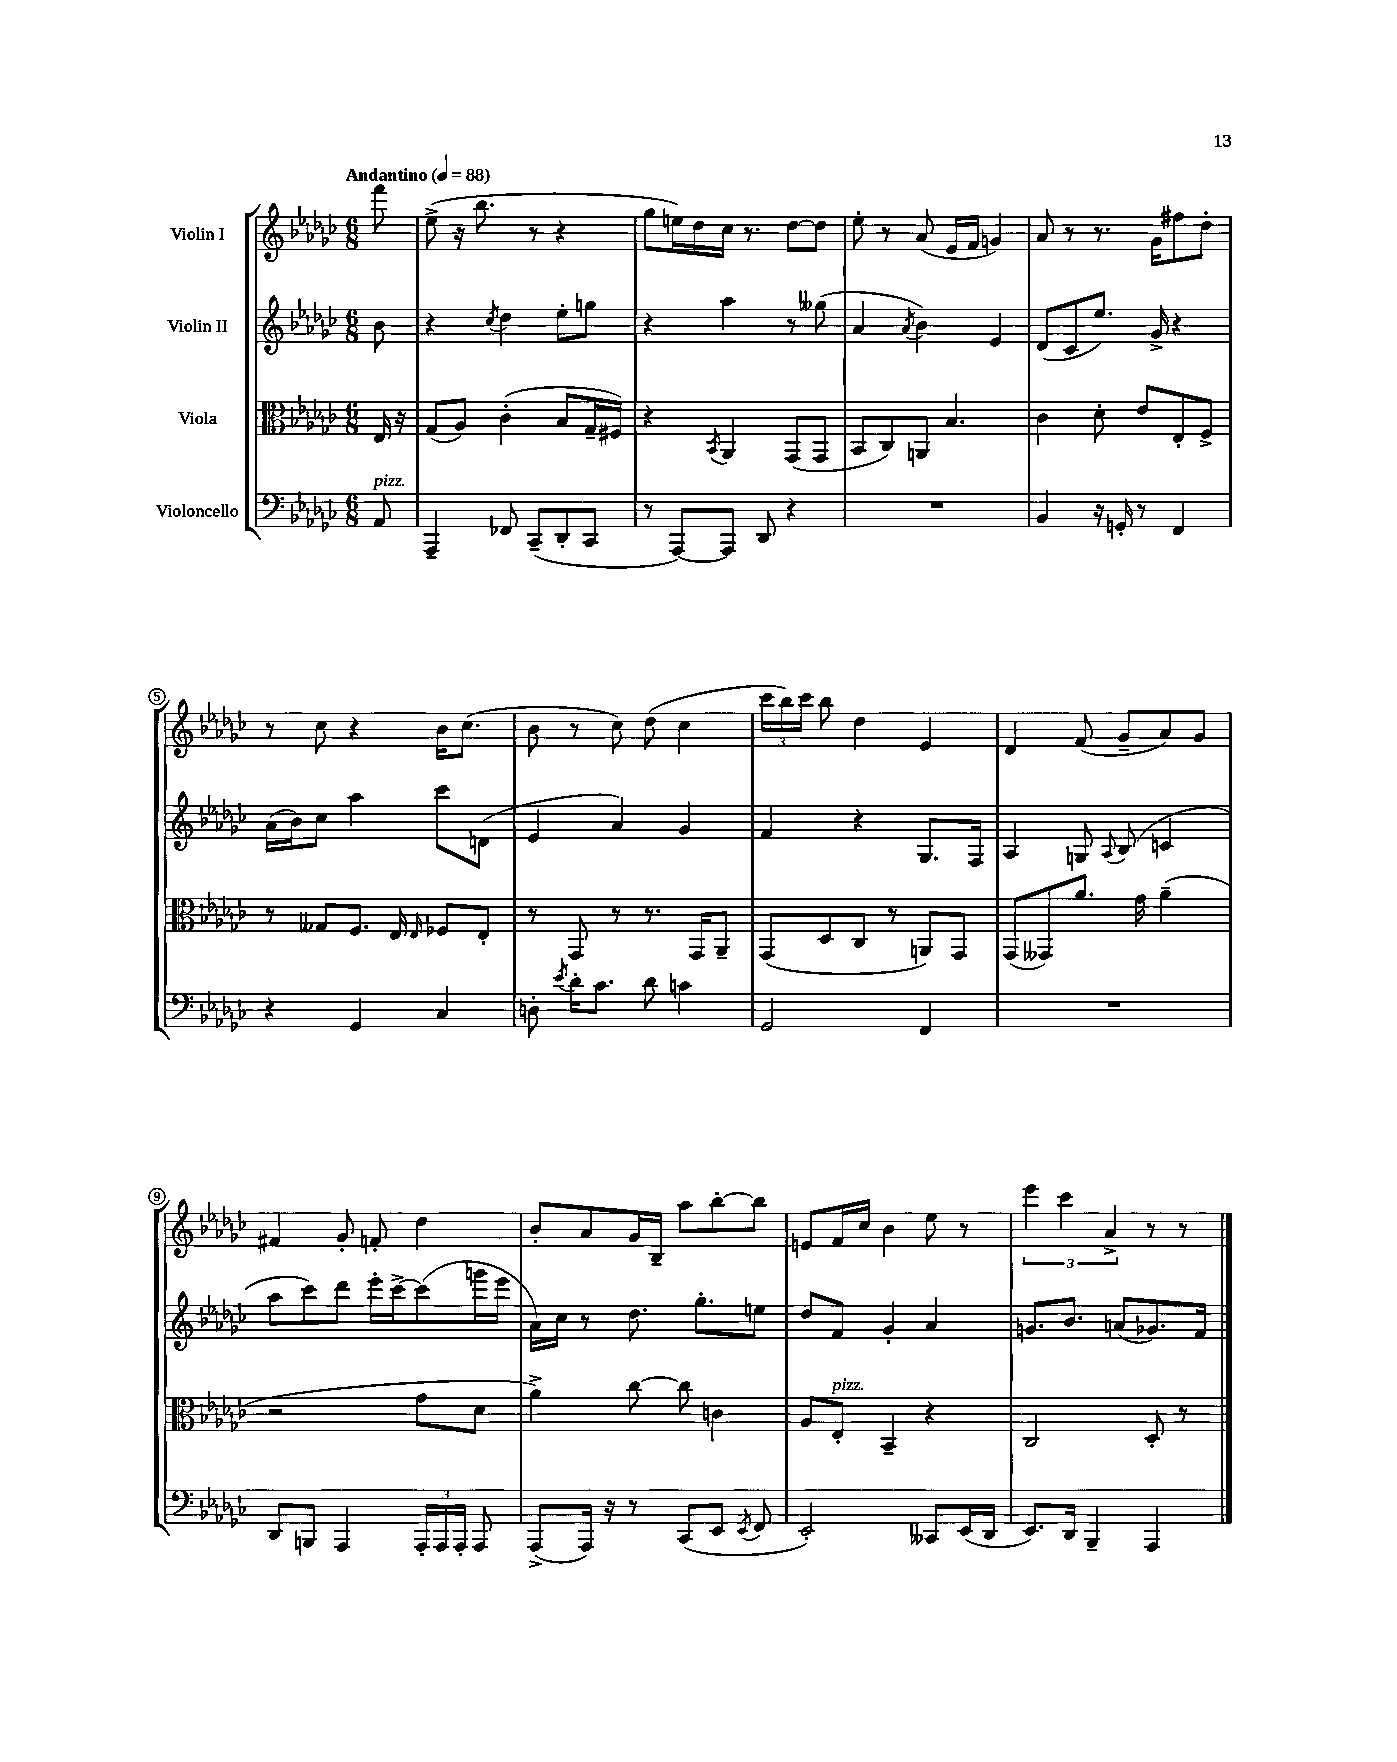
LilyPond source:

<<
\new StaffGroup <<
\new Staff = "s0" \with { instrumentName = "Violin I" } {
    \clef treble \key ges \major \numericTimeSignature \time 6/8 \partial 8 \tempo "Andantino" 4 = 88
    \autoBeamOff f'''8 |
    ees''8->( r16 bes''8. r8 r4 |
    ges''8[ e''16) des''16 ces''16] r8. des''8[~ des''8] |
    ees''8-. r8 aes'8( ees'16[ f'16] g'4) |
    aes'8 r8 r8. ges'16[ fis''8 des''8]-. |
    r8 ces''8 r4 bes'16[ ces''8.]( |
    bes'8 r8 ces''8) des''8( ces''4 |
    \tuplet 3/2 { ces'''16[ bes''16) ces'''16] } bes''8 des''4 ees'4 |
    des'4 f'8( ges'8[-- aes'8) ges'8] |
    fis'4 ges'8-. f'8-. des''4 |
    bes'8[-. aes'8 ges'16 bes16]-- aes''8[ bes''8~-. bes''8] |
    e'8[ f'16 ces''16] bes'4 ees''8 r8 |
    \tuplet 3/2 { ees'''4 ces'''4 aes'4-> } r8 r8 \bar "|." |
}
\new Staff = "s1" \with { instrumentName = "Violin II" } {
    \clef treble \key ges \major \numericTimeSignature \time 6/8 \partial 8
    \autoBeamOff bes'8 |
    r4 \acciaccatura { ces''8 } des''4 ees''8[-. g''8] |
    r4 aes''4 r8 geses''8( |
    aes'4 \acciaccatura { aes'8 } bes'4) ees'4 |
    des'8[( ces'8 ees''8.]) ges'16-> r4 |
    aes'16[( bes'16) ces''8] aes''4 ces'''8[ d'8]( |
    ees'4 aes'4) ges'4 |
    f'4 r4 ges8.[ f16] |
    aes4 g8 \appoggiatura { aes8 } bes8( c'4 |
    aes''8[ ces'''8) des'''8] ees'''16[-. ces'''16~-> ces'''8( g'''16 ees'''16] |
    aes'16[) ces''16] r8 des''8. ges''8.[-. e''8] |
    des''8[ f'8] ges'4-. aes'4 |
    g'8.[ bes'8.] a'8[( ges'8.) f'16] \bar "|." |
}
\new Staff = "s2" \with { instrumentName = "Viola" } {
    \clef alto \key ges \major \numericTimeSignature \time 6/8 \partial 8
    \autoBeamOff ees16 r16 |
    ges8[( aes8]) ces'4-.( bes8[ ges16-- fis16]) |
    r4 \acciaccatura { bes,8 } aes,4 ges,8[( ges,8] |
    bes,8[ ces8) a,8] bes4. |
    ces'4 des'8-. ees'8[ ees8-. f8]-> |
    r8 geses8[ f8.] ees16 \grace { ees16 } fes8[ ees8]-. |
    r8 ges,8 r8 r8. ges,16[ aes,8]-- |
    ges,8[( des8 ces8] r8 a,8[) ges,8] |
    ges,8[( geses,8) aes'8.] ges'16 aes'4--( |
    r2 ges'8[ des'8] |
    aes'4->) ces''8~ ces''8 c'4 |
    aes8[ ees8]-.^\markup { \italic "pizz." } bes,4-- r4 |
    ces2 des8-. r8 \bar "|." |
}
\new Staff = "s3" \with { instrumentName = "Violoncello" } {
    \clef bass \key ges \major \numericTimeSignature \time 6/8 \partial 8
    \autoBeamOff aes,8^\markup { \italic "pizz." } |
    aes,,4-- fes,8 ces,8[--( des,8-. ces,8] |
    r8 aes,,8[~) aes,,8] des,8 r4 |
    R2. |
    bes,4 r16 g,16-. r8 f,4 |
    r4 ges,4 ces4 |
    d8-. \acciaccatura { ees'8 } des'16[-. ces'8.] des'8 c'4 |
    ges,2 f,4 |
    R2. |
    des,8[ b,,8] aes,,4 \tuplet 3/2 { aes,,16[-. aes,,16 aes,,16]-. } aes,,8 |
    aes,,8[->( aes,,16]) r16 r8 ces,8[( ees,8] \acciaccatura { ees,8 } f,8 |
    ees,2-.) ceses,8[ ees,16( des,16] |
    ees,8.[) des,16] bes,,4-- aes,,4 \bar "|." |
}
>>
>>
\layout { \context { \Score \override BarNumber.stencil = #(make-stencil-circler 0.1 0.3 ly:text-interface::print) } }
